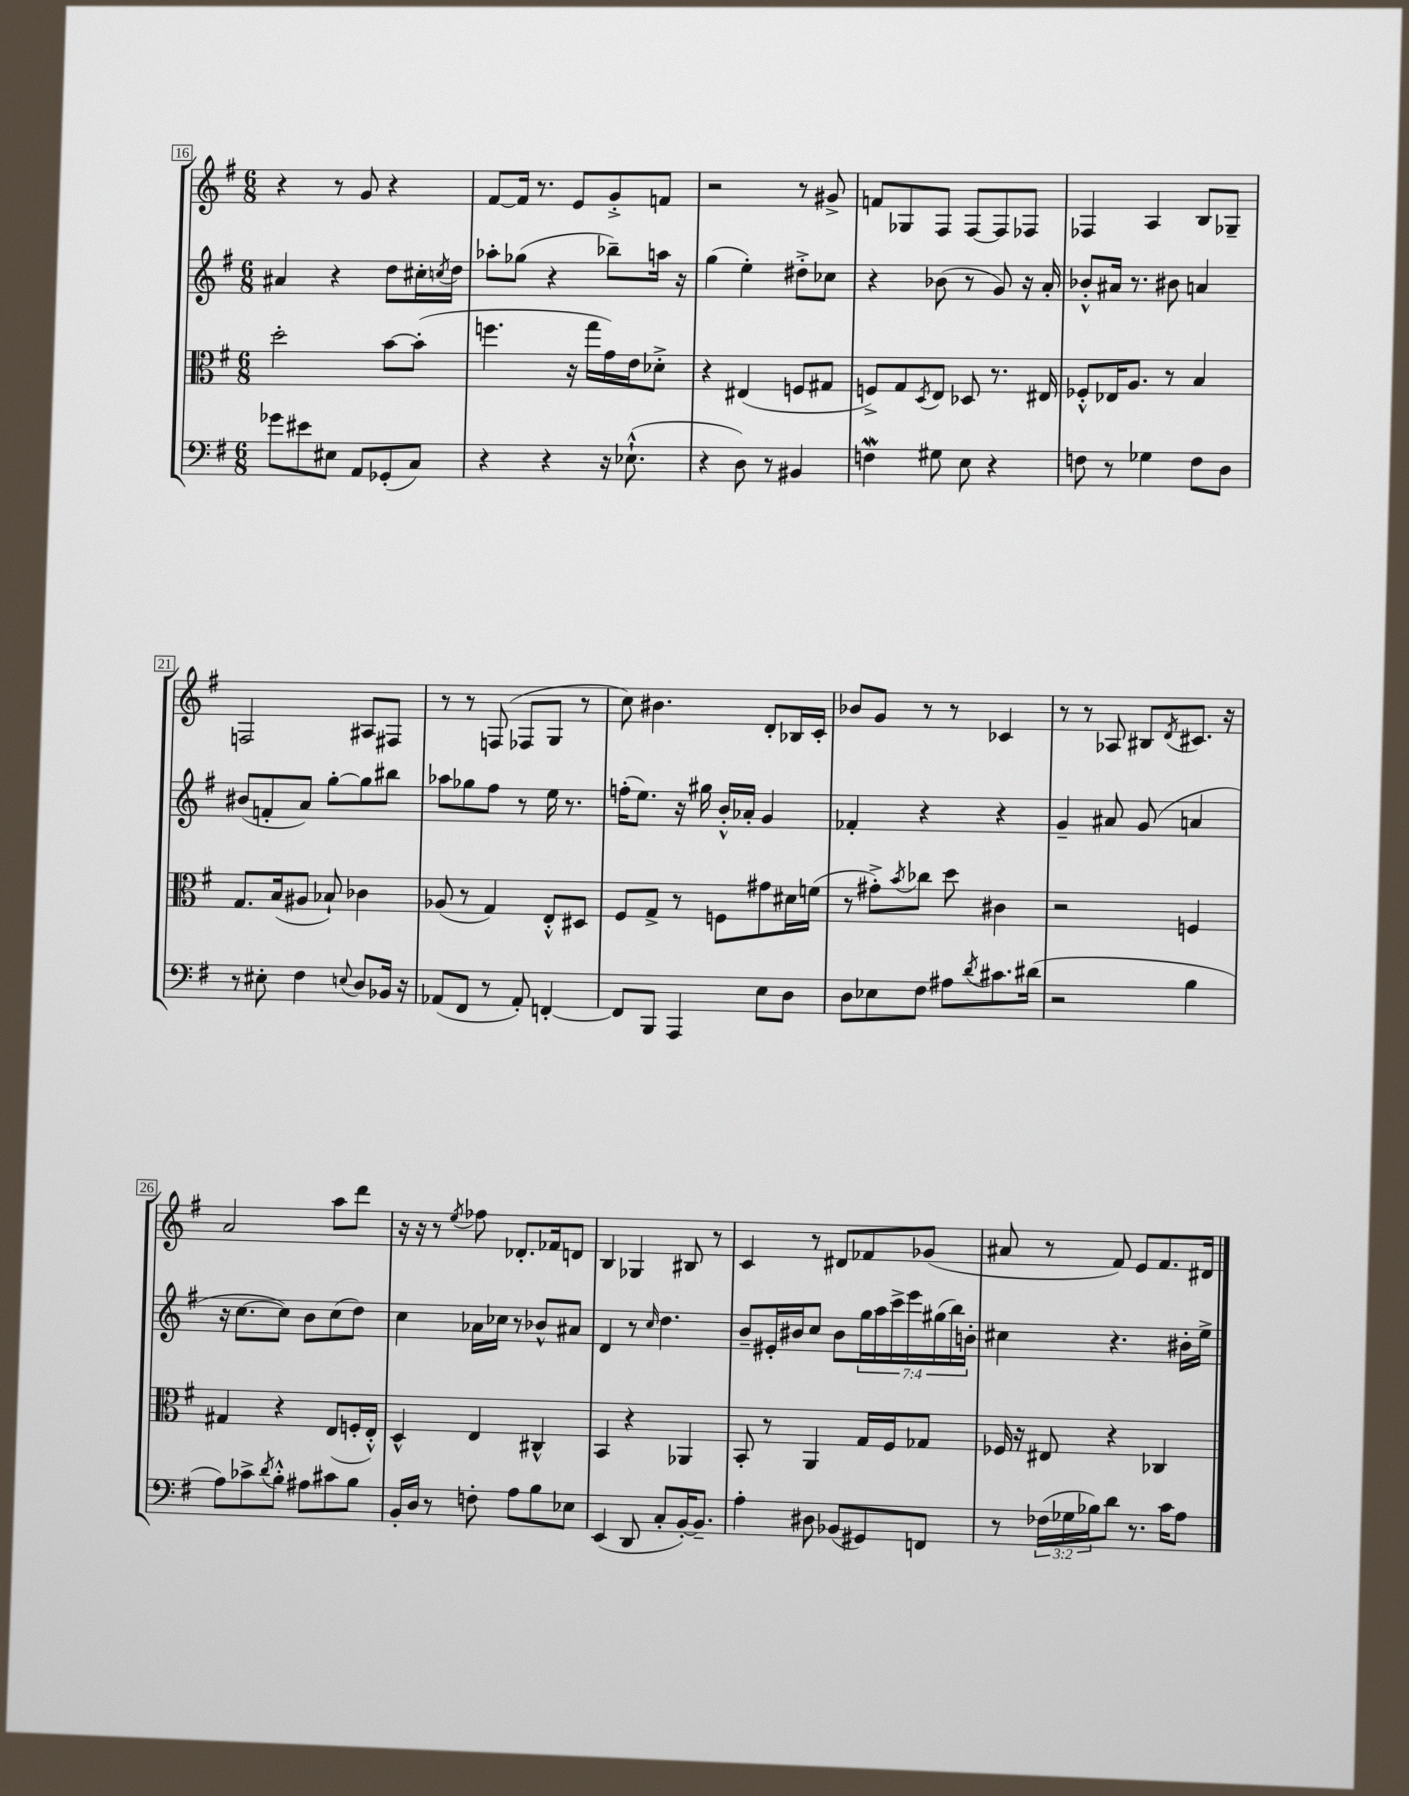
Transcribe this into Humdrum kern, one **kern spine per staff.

**kern	**kern	**kern	**kern
*part4	*part3	*part2	*part1
*staff4	*staff3	*staff2	*staff1
*clefF4	*clefC3	*clefG2	*clefG2
*k[f#]	*k[f#]	*k[f#]	*k[f#]
*M6/8	*M6/8	*M6/8	*M6/8
=16	=16	=16	=16
8g-X\L	2dd'\	4a#X/	4r
8e#X\	.	.	.
8E#X\J	.	4r	8r
8AA/L	.	.	8g/
(8GG-X'/	[8b\L	8dd\L	4r
8C/J)	(8b'\J]	16cc#X'\L	.
.	.	8qccn/	.
.	.	16dd\JJ	.
=17	=17	=17	=17
4r	4.ffn\	8aa-X'\L	[8f#/L
.	.	(8gg-X\J	16f#/Jk]
.	.	.	8.r
4r	.	4r	.
.	16r	.	8e/L
.	16gg\LL	.	.
16r	16g\)	8bb-X~\L)	8g'^/
(8.E-X`^^\	16e\J	.	.
.	8d-X'^\J	16aan\Jk	8fn/J
.	.	16r	.
=18	=18	=18	=18
4r	4r	(4gg\	2r
8D\)	(4E#X/	4ee'\)	.
8r	.	.	.
4BB#X/	8Fn/L	8dd#X'^\L	8r
.	8G#X/J	8cc-X\J	8g#X^/
=19	=19	=19	=19
4Fnw\	8Fn^/L)	4r	8fn/L
.	8G/	.	8G-X/
.	8qD/	.	.
8G#X\	8E/J	(8b-X\	8F#/J
8E\	8D-X/	8r	[8F#/L
4r	8.r	8g/)	8F#/]
.	.	16r	8F-X/J
.	16E#X/	16a'/	.
=20	=20	=20	=20
8Fn\	8F-X'^^/L	8b-X'^^/L	4F-X/
8r	16E-X/K	16a#X/Jk	.
.	8.A/J	8.r	.
4G-X\	.	.	4A/
.	8r	8b#X\	.
8F\L	4B/	4an/	8B/L
8D\J	.	.	8G-X~/J
!!LO:LB:g=z
=21	=21	=21	=21
8r	8.G/L	(8b#X/L	2Fn/
8E#X'\	.	8fn'/	.
.	(16B/k	.	.
4F#\	8A#X/J	8a/J)	.
.	8B-X`/)	[8gg'\L	.
8qqEn/	.	.	.
8D/L	4c-X\	8gg\]	8A#X/L
16BB-X/Jk	.	8bb#X\J	8F#X/J
16r	.	.	.
=22	=22	=22	=22
(8AA-X/L	(8A-X/	8aa-X\L	8r
8FF#/J	8r	8gg-X\	8r
8r	4G/)	8ff#\J	(8Fn/
8AA-'/)	.	8r	8F-X/L
[4FFn'/	8E'^^/L	16ee\	8G/J
.	.	8.r	.
.	8D#X/J	.	8r
=23	=23	=23	=23
8FF/L]	8F#/L	(16ffn'\KL	8cc\)
.	.	8.ee\J)	.
8BBB/J	8G^/J	.	4.b#X\
4AAA/	8r	16r	.
.	.	16gg#X\	.
.	8Fn\L	16b'^^/LL	.
.	.	16a-X'/JJ	.
8E\L	8g#X\	4g/	8d'/L
8D\J	16d#X\L	.	16B-X/L
.	(16fn\JJ	.	16c'/JJ
=24	=24	=24	=24
8D\L	8r	4f-X'/	8b-X/L
8E-X\	8g#X'^\L)	.	8g/J
.	8qb/	.	.
8F#\J	8cc-X\J	4r	8r
8A#X\L	8dd\	.	8r
8qd/	.	.	.
8.c#X\	4c#X\	4r	4c-X/
(16d#X\Jk	.	.	.
=25	=25	=25	=25
2r	2r	4g~/	8r
.	.	.	8r
.	.	8a#X/	8A-X/
.	.	(8g/	8B#X/L
.	.	.	8qd/
4B\	4Fn/	4an/	8.c#X/J
.	.	.	16r
!!LO:LB:g=z
=26	=26	=26	=26
8A\L)	4G#X/	16r	2a/
.	.	[8.cc\L	.
8c-X^\	.	.	.
8qd/	.	.	.
8B'^^\J	4r	8cc\J])	.
8A#X\L	.	8b\L	.
8c#X\	(8E/L	(8cc\	8aa\L
8B\J	16Fn'/L	8dd\J)	8ddd\J
.	16E'^^/JJ)	.	.
=27	=27	=27	=27
16BB'/LL	4D^^/	4cc\	16r
16D/JJ	.	.	16r
8r	.	.	8r
.	.	.	8qee/
8Fn'\	4E/	16a-X\LL	8ff-X\
.	.	16cc-X\JJ	.
8A\L	.	8r	8.d-X'/L
8B\	4C#X^^/	8b-X^^/L	.
.	.	.	16f-X/k
8E-X\J	.	8a#X/J	8dn/J
=28	=28	=28	=28
(4EE/	4BB/	4d/	4B/
8DD/	4r	8r	4G-X/
.	.	16qqcc/	.
8C'/L	.	4.dd\	.
[16BB'/K)	4AA-X/	.	8B#X/
8.BB~/J]	.	.	.
.	.	.	8r
=29	=29	=29	=29
4A'\	8BB'/	8b~/L	4c/
.	8r	16e#X'/L	.
.	.	16b#X/J	.
8D#X\	4AA/	8cc/J	8r
(8BB-X/L	.	8b#\L	8d#X/L
8GG#X/)	16G/LL	28gg\L	8f-X/
.	.	28aa\	.
.	16F#/J	.	.
.	.	28ccc^\	.
.	.	28eee\	.
8FFn/J	8G-X/J	.	(8g-X/J
.	.	(28gg#X\	.
.	.	28bb\)	.
.	.	28bn'\JJ	.
=30	=30	=30	=30
8r	16F-X/	4cc#X\	8a#X/
.	16r	.	.
(24F-X\LL	8E#X/	.	8r
24G-X\	.	.	.
24B-X\J)	.	.	.
8d\J	4r	4.r	8f#/)
8.r	.	.	8e/L
.	4C-X/	.	8.f#/
16c\KL	.	.	.
8A\J	.	16b#X'\LL	.
.	.	16ee^\JJ	16d#X/Jk
==	==	==	==
*-	*-	*-	*-
